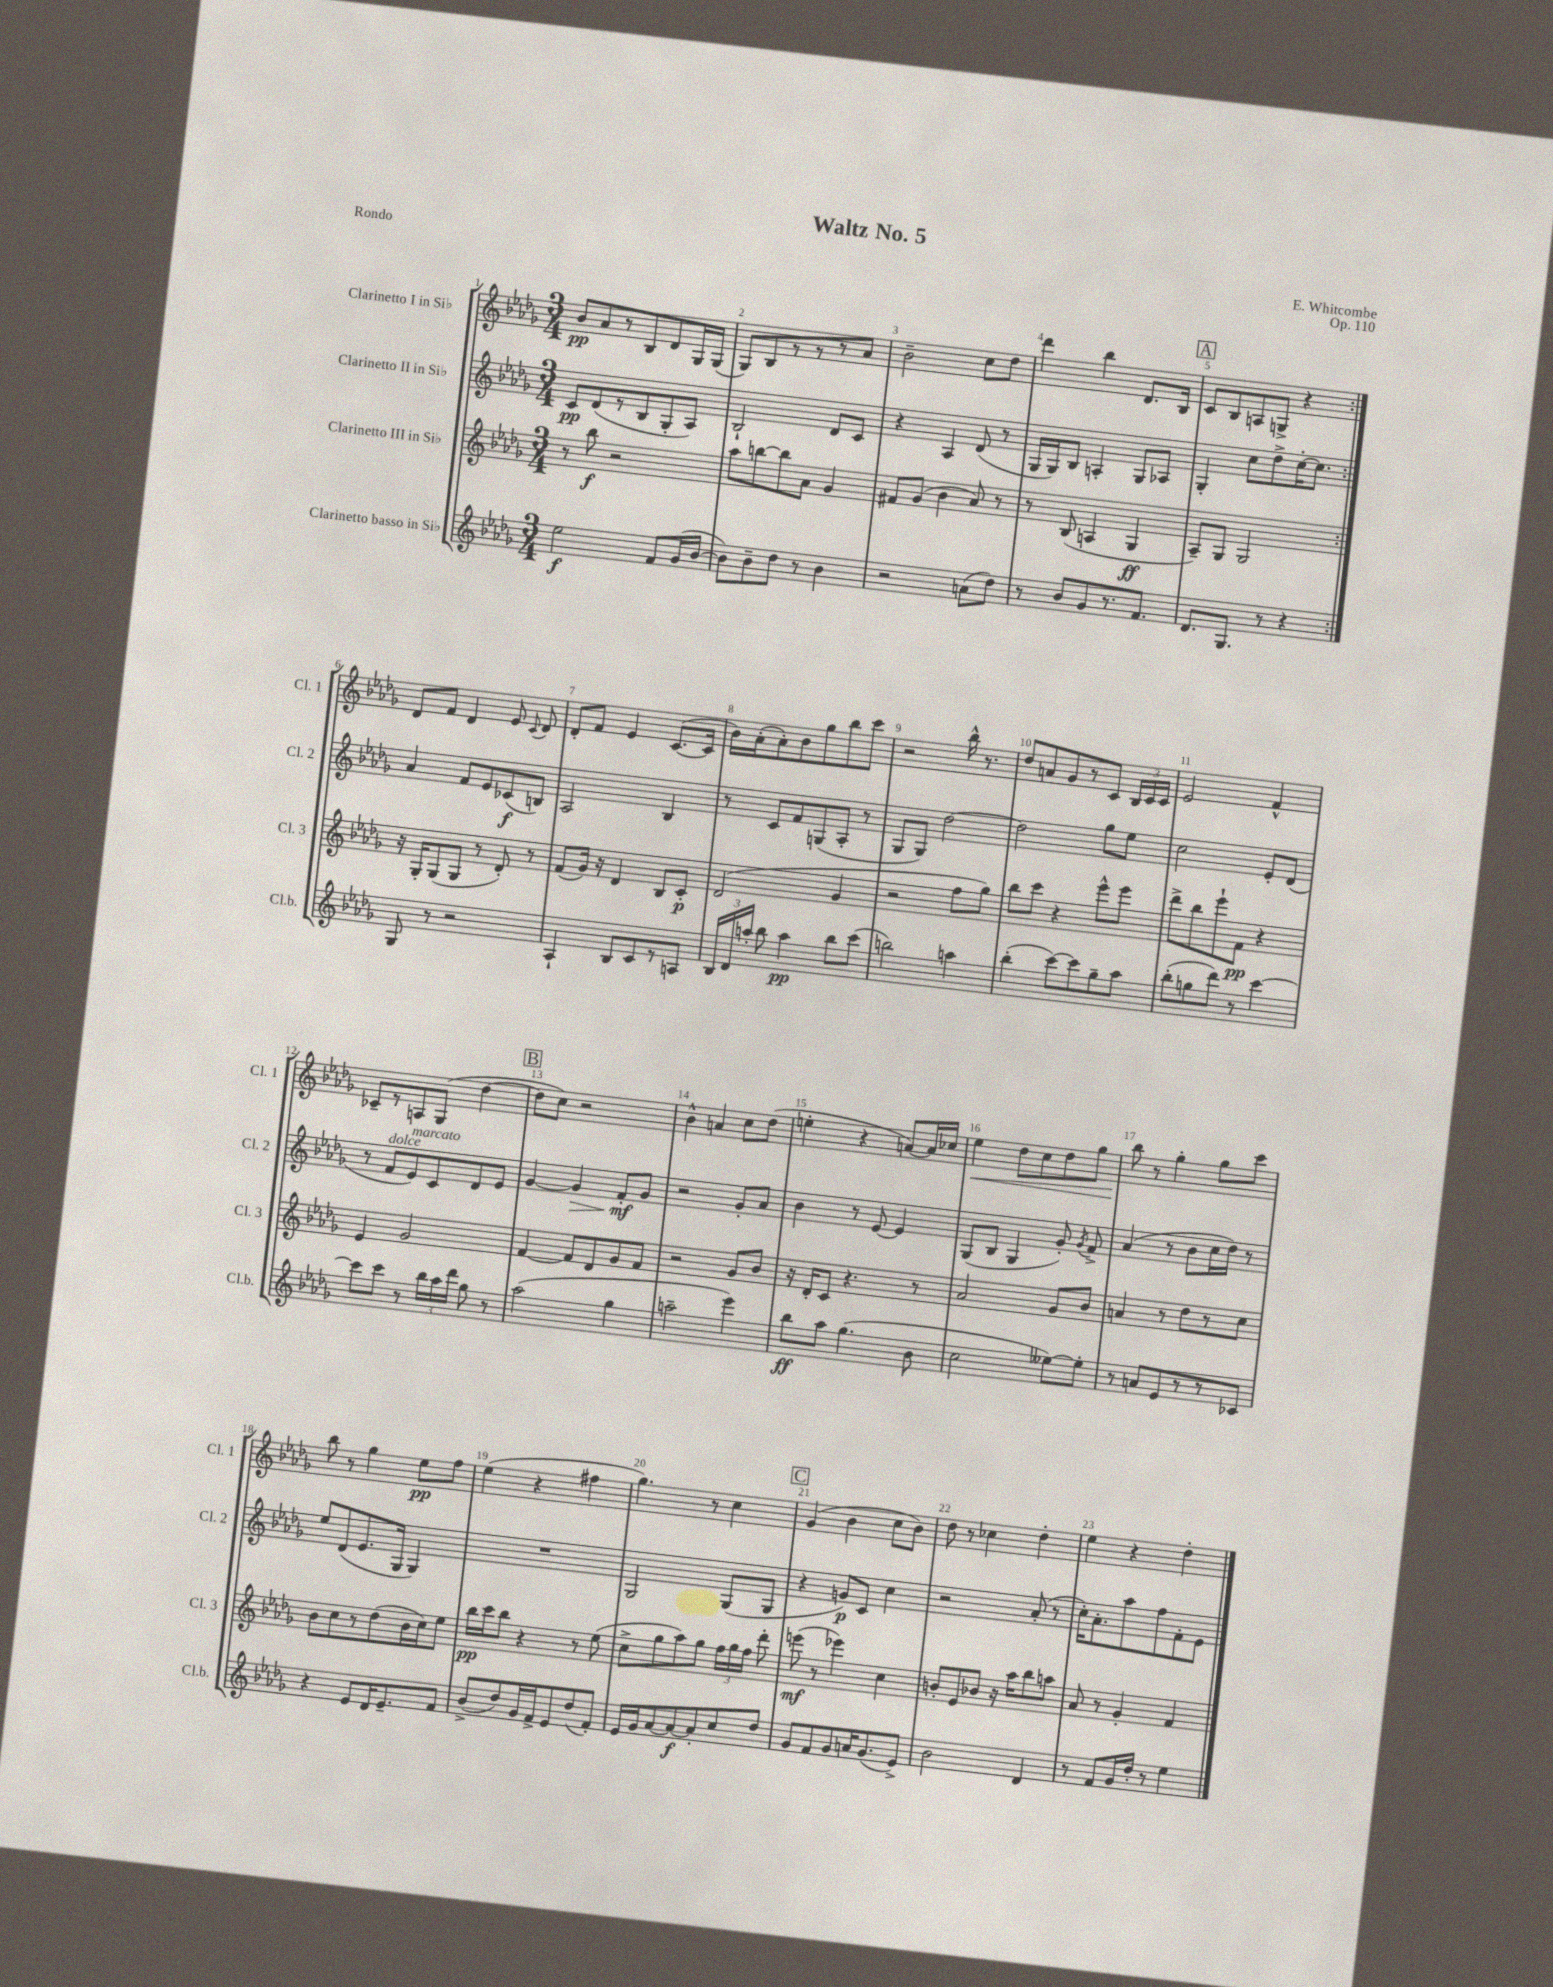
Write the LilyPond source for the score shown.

\header { title = "Waltz No. 5" composer = "E. Whitcombe" opus = "Op. 110" piece = "Rondo" }
<<
\new StaffGroup <<
\new Staff = "s0" \with { instrumentName = "Clarinetto I in Sib" shortInstrumentName = "Cl. 1" } {
    \clef treble \key des \major \numericTimeSignature \time 3/4
    \autoBeamOff \repeat volta 2 { bes'8[\pp aes'8 r8 bes8 des'8 ges16 ges16]( |
    ges8[) bes8 r8 r8 r8 aes'8] |
    bes'2-- c''8[ des''8] |
    des'''4 bes''4 des'8.[ bes16] |
    \mark \markup { \box "A" } c'8[ bes8 a8 g8]-> r4 | }
    des'8[ f'8] des'4 ees'8 \appoggiatura { c'8 } des'8 |
    des'8[-. f'8] ees'4 c'8.[~( c'16] |
    bes'16[) aes'16-.( aes'8-.) bes'8 ges''8 bes''8 c'''8] |
    r2 bes''16-^ r8. |
    des''8[ a'8 ges'8 r8 c'8] \tuplet 3/2 { bes16[ c'16 c'16] } |
    ees'2 f'4-^ |
    ces'8[-- r8 a8 ges8]( des''4~ |
    \mark \markup { \box "B" } des''8[ c''8]) r2 |
    bes'4-^ a'4 c''8[ des''8]( |
    e''4-. r4 a'8[~) a'16 ces''16] |
    ees''4\< des''8[ c''8 des''8 ges''8] |
    bes''8\! r8 ges''4-. ges''8[ c'''8] |
    bes''8 r8 ges''4 ees''8[\pp f''8] |
    ees''4( r4 fis''4 |
    ges''4.) r8 c''4 |
    \mark \markup { \box "C" } ges'4( bes'4 c''8[ bes'8]) |
    des''8 r8 ces''4 des''4-. |
    ees''4 r4 des''4-. \bar "|." |
}
\new Staff = "s1" \with { instrumentName = "Clarinetto II in Sib" shortInstrumentName = "Cl. 2" } {
    \clef treble \key des \major \numericTimeSignature \time 3/4
    \autoBeamOff \repeat volta 2 { c'8[\pp des'8( r8 bes8 ges8-. aes8]) |
    bes2-! des'8[ c'8] |
    r4 aes4 des'8( r8 |
    ges16[ ges16) bes8] a4-. ges8[ aes8] |
    \mark \markup { \box "A" } ges4-. c''8[ des''8-> c''16~-. c''8.] | }
    aes'4 f'8[ ees'8 ces'8\f( b8]) |
    aes2 bes4 |
    r8 c'8[ f'8 g8( aes8]-. r8 |
    ges8[ ges8]) des''2~ |
    des''2 ges''8[ ees''8] |
    c''2 ees'8[-. des'8]( |
    r8 f'8[^\markup { \italic "dolce" } ees'8^\markup { \italic "marcato" }) c'8 des'8 ees'8] |
    \mark \markup { \box "B" } ges'4~ ges'4\> f'8[-.\mf\! ges'8] |
    r2 ges'8[-. aes'8] |
    bes'4 r8 ees'8~ ees'4 |
    ges8[( bes8] ges4 ges'8-.) \acciaccatura { ges'8 } f'8-> |
    aes'4( r8 bes'8[ c''16 des''16]) r8 |
    ees''8[ des'8( ees'8. ges16] ges4) |
    R2. |
    ges2 ges8[( ges8] |
    \mark \markup { \box "C" } r4 g'8[\p) c'8] c''4 |
    r2 aes'8-.( r8 |
    c''16[-.) aes'8.-. aes''8 f''8 f'8-. ees'8] \bar "|." |
}
\new Staff = "s2" \with { instrumentName = "Clarinetto III in Sib" shortInstrumentName = "Cl. 3" } {
    \clef treble \key des \major \numericTimeSignature \time 3/4
    \autoBeamOff \repeat volta 2 { r8 bes''8\f r2 |
    aes''8[ b''8~ b''8 aes'8] ges'4 |
    fis'8[ ges'8]( bes'4 aes'8) r8 |
    r8 bes8( a4 ges4\ff |
    \mark \markup { \box "A" } aes8[--) ges8] ges2 | }
    r16 ges16[-. ges8( ges8] r8 des'8-.) r8 |
    f'8[( ges'16]) r16 des'4 bes8[ c'8]-.\p |
    des'2( ges'4 |
    r2 f''8[ ges''8]) |
    bes''8[ c'''8] r4 ees'''8[-^ ees'''8] |
    des'''8[-> bes''8 ees'''8-! f'8]\pp r4 |
    ees'4 ges'2 |
    \mark \markup { \box "B" } f'4~ f'8[ des'8 ges'8 f'8] |
    r2 ges'8[ bes'8] |
    r16 des'16[-. c'8] r4. r8 |
    aes'2 ges'8[ bes'8] |
    a'4 r8 des''8[ r8 c''8] |
    bes'8[ c''8 r8 des''8( bes'16 c''16) ees''8] |
    bes''16[\pp c'''16 bes''8] r4 r8 ees''8( |
    c''8[-> ges''8 aes''8) ges''8] \tuplet 3/2 { f''16[ ges''16 f''16] } des'''8-. |
    \mark \markup { \box "C" } e'''8\mf( r8 ees'''4) c''4 |
    b'8[-. ees'8 bes'8] r16 aes''16[ bes''8 a''8] |
    aes'8 r8 ges'4-. f'4 \bar "|." |
}
\new Staff = "s3" \with { instrumentName = "Clarinetto basso in Sib" shortInstrumentName = "Cl.b." } {
    \clef treble \key des \major \numericTimeSignature \time 3/4
    \autoBeamOff \repeat volta 2 { ees''2\f f'8[ ges'16( bes'16]~ |
    bes'8[) bes'8-- des''8] r8 bes'4 |
    r2 a'8[( des''8]) |
    r8 bes'8[ ges'8 r8. f'8.] |
    \mark \markup { \box "A" } des'8.[ ges8.] r8 r4 | }
    ges8 r8 r2 |
    aes4-! bes8[ c'8 r8 a8] |
    \tuplet 3/2 { bes16[ des'16 a''16]-. } bes''8 a''4\pp bes''8[ c'''8]( |
    b''2) a''4 |
    bes''4-.( c'''8[~) c'''8 ges''8-- aes''8] |
    bes''8[-.( g''8 des'''8]) r8 c'''4~ |
    c'''8[ c'''8] r8 \tuplet 3/2 { bes''16[ aes''16 des'''16] } ges''8 r8 |
    \mark \markup { \box "B" } aes''2( ges''4 |
    a''2-- ees'''4) |
    bes''8[\ff aes''8] ges''4.( bes'8 |
    c''2 eeses''8[~) eeses''8]-. |
    r8 a'8[ ees'8 r8 r8 ces'8] |
    r4 ees'8[ des'16 ees'8.-- f'8] |
    bes'8[->( des''8) ges'16 f'16-> ees'8 des''8( f'8]-.) |
    ees'16[ ges'16 aes'8~ aes'8~\f aes'8-. c''8 des''8] |
    \mark \markup { \box "C" } ges'8[ f'8 ges'8 a'16 ges'8.( ees'8]->) |
    bes'2 des'4 |
    r8 f'8[ ges'16 des''16]-. r8 ees''4 \bar "|." |
}
>>
>>
\layout { \context { \Score \override BarNumber.break-visibility = ##(#f #t #t) barNumberVisibility = #all-bar-numbers-visible } }
